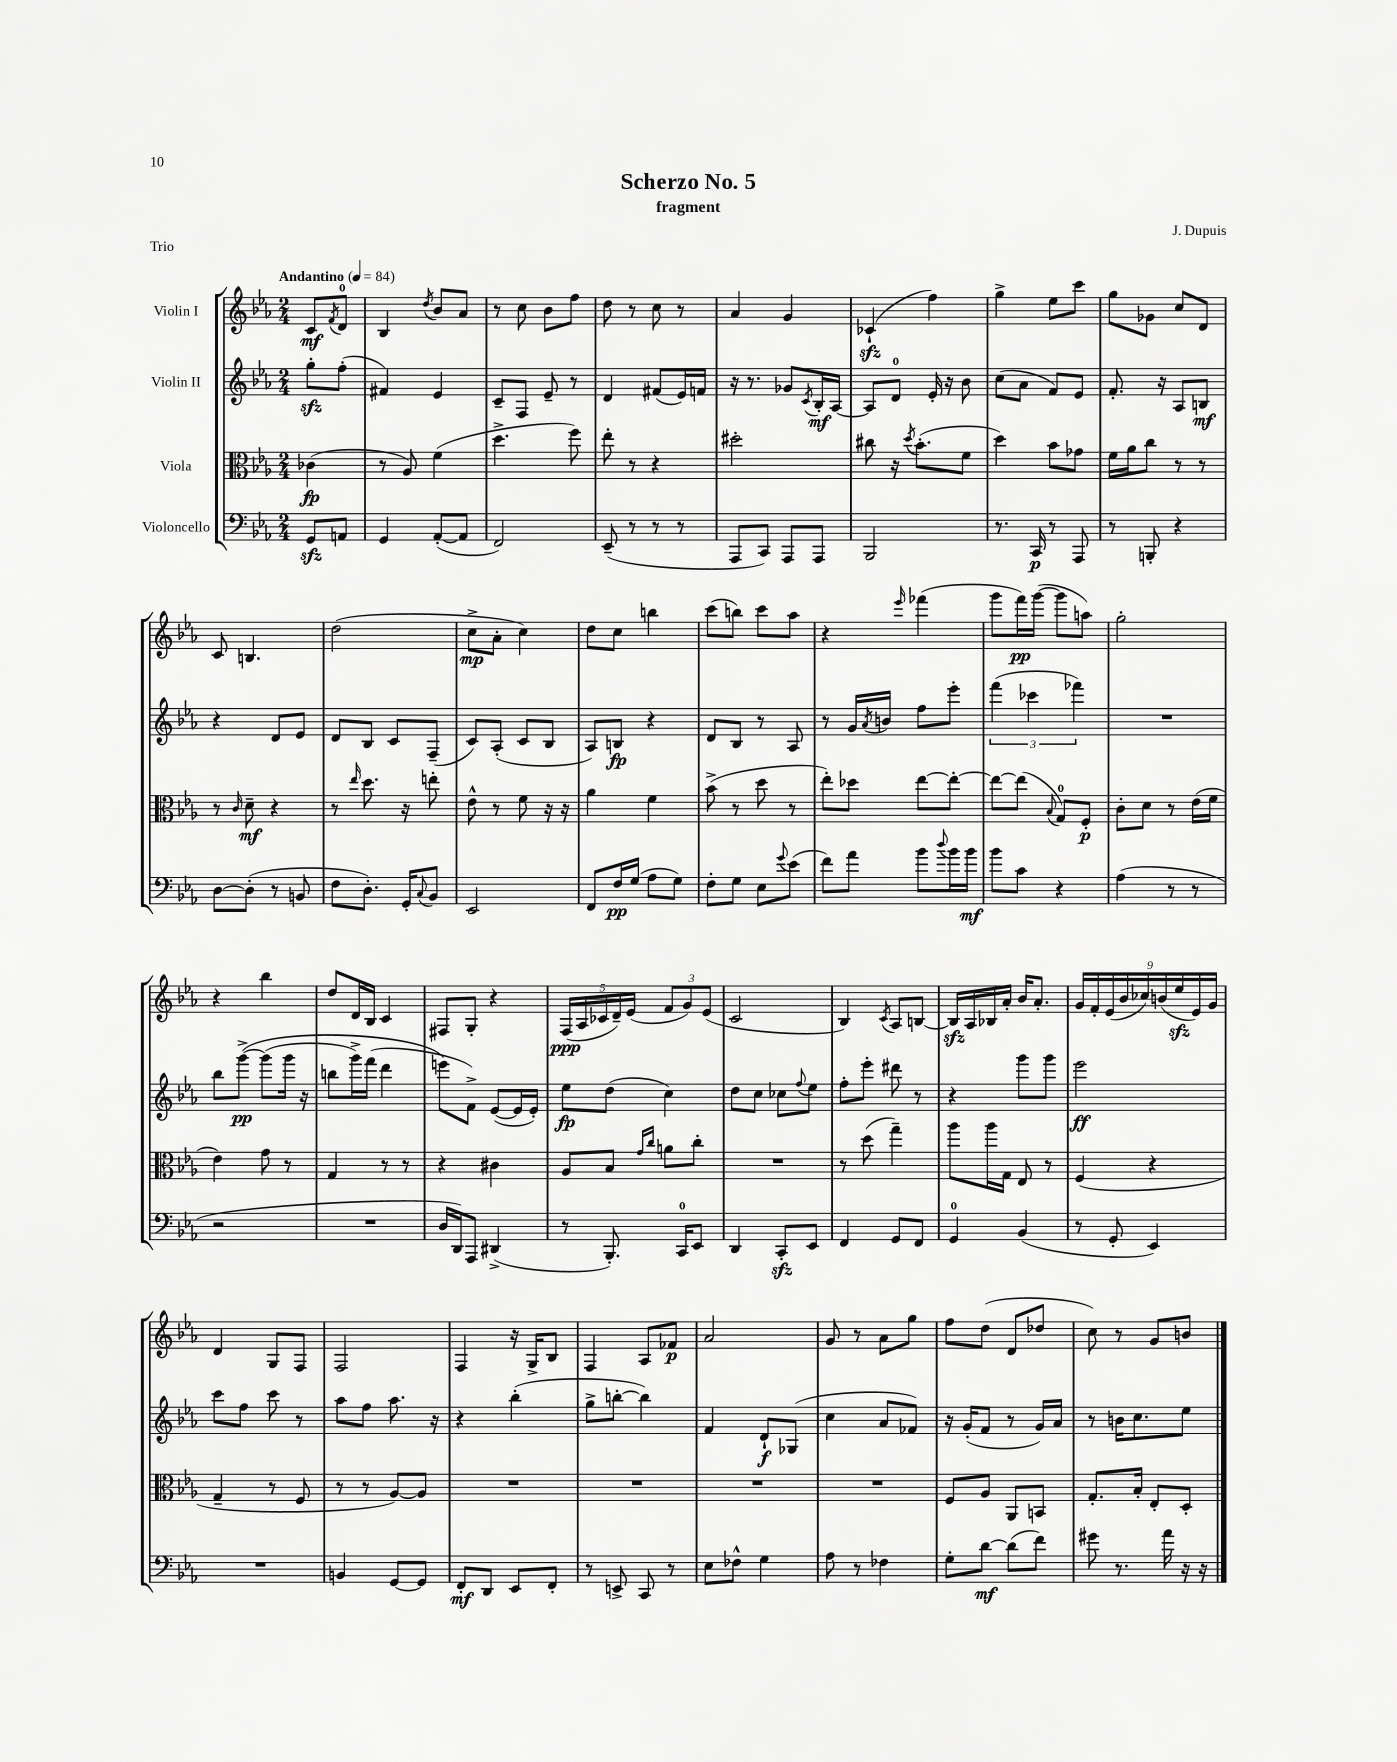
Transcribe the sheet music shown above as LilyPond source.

\header { title = "Scherzo No. 5" composer = "J. Dupuis" subtitle = "fragment" piece = "Trio" }
<<
\new StaffGroup <<
\new Staff = "s0" \with { instrumentName = "Violin I" } {
    \clef treble \key ees \major \numericTimeSignature \time 2/4 \partial 4 \tempo "Andantino" 4 = 84
    c'8\mf \acciaccatura { f'8 } d'8-0 |
    bes4 \acciaccatura { d''8 } bes'8 aes'8 |
    r8 c''8 bes'8 f''8 |
    d''8 r8 c''8 r8 |
    aes'4 g'4 |
    ces'4-!\sfz( f''4) |
    g''4-> ees''8 c'''8 |
    g''8 ges'8 c''8 d'8 |
    c'8 b4. |
    d''2( |
    c''8->\mp aes'8-. c''4) |
    d''8 c''8 b''4 |
    c'''8( b''8) c'''8 aes''8 |
    r4 \grace { ees'''16 } fes'''4( |
    g'''8 f'''16\pp) g'''16~( g'''8 a''8) |
    g''2-. |
    r4 bes''4 |
    d''8 d'16 bes16 c'4 |
    fis8 g8-. r4 |
    \tuplet 5/4 { f16\ppp( aes16 ces'16 d'16--) ees'16( } \tuplet 3/2 { f'8 g'8) ees'8( } |
    c'2 |
    bes4) \acciaccatura { c'8 } aes8 b8~ |
    b16\sfz aes16 bes16 aes'16-. bes'16 aes'8.-. |
    \tuplet 9/8 { g'16 f'16-. ees'16( bes'16 ces''16) b'16( ees''16\sfz ees'16) g'16 } |
    d'4 g8 f8 |
    f2 |
    f4 r16 g16-> bes8 |
    f4 aes8 fes'8\p |
    aes'2 |
    g'8 r8 aes'8 g''8 |
    f''8 d''8( d'8 des''8 |
    c''8) r8 g'8 b'8 \bar "|." |
}
\new Staff = "s1" \with { instrumentName = "Violin II" } {
    \clef treble \key ees \major \numericTimeSignature \time 2/4 \partial 4
    g''8-.\sfz f''8-.( |
    fis'4) ees'4 |
    c'8-- f8 ees'8-- r8 |
    d'4 fis'8( ees'16) f'16 |
    r16 r8. ges'8 \acciaccatura { c'8 } bes16-.\mf aes16~ |
    aes8 d'8-0 ees'16-. r16 bes'8 |
    c''8( aes'8 f'8) ees'8 |
    f'8.-. r16 aes8 b8\mf |
    r4 d'8 ees'8 |
    d'8 bes8 c'8 f8--( |
    c'8) aes8-.( c'8 bes8 |
    aes8) b8\fp r4 |
    d'8 bes8 r8 aes8 |
    r8 g'16 \acciaccatura { aes'8 } b'16 f''8 ees'''8-. |
    \tuplet 3/2 { f'''4( ces'''4 fes'''4) } |
    R2 |
    bes''8 g'''8~->\pp\( g'''8( g'''16 r16 |
    b''8 g'''16->) f'''16( d'''4 |
    e'''8\) f'8->) ees'8~( ees'16 ees'16-.) |
    ees''8\fp d''8( c''4) |
    d''8 c''8 ces''8 \appoggiatura { f''8 } ees''8 |
    f''8-. ees'''8-. dis'''8 r8 |
    r4 g'''8 g'''8 |
    ees'''2\ff |
    c'''8 f''8 c'''8 r8 |
    aes''8 f''8 aes''8. r16 |
    r4 bes''4-.( |
    g''8-> b''8~-. b''4) |
    f'4 d'8-!\f ges8( |
    c''4 aes'8 fes'8) |
    r16 g'16-.( f'8 r8 g'16) aes'16 |
    r8 b'16 c''8. ees''8 \bar "|." |
}
\new Staff = "s2" \with { instrumentName = "Viola" } {
    \clef alto \key ees \major \numericTimeSignature \time 2/4 \partial 4
    ces'4\fp( |
    r8 aes8) f'4( |
    d''4.-> f''8) |
    ees''8-. r8 r4 |
    dis''2-. |
    cis''8 r16 \acciaccatura { d''8 } bes'8.-.( f'8 |
    d''4) bes'8 ges'8 |
    f'16 aes'16 c''8 r8 r8 |
    r8 \grace { c'16 } d'8--\mf r4 |
    r8 \grace { ees''16 } d''8. r16 e''8-. |
    ees'8-^ r8 f'8 r16 r16 |
    aes'4 f'4 |
    bes'8->( r8 d''8 r8 |
    ees''8-.) des''8 ees''8~ ees''8~-. |
    ees''8~ ees''8( \appoggiatura { bes8 } g8-0) f8-.\p |
    c'8-. d'8 r8 ees'16( f'16 |
    ees'4) g'8 r8 |
    g4 r8 r8 |
    r4 cis'4 |
    aes8 bes8 \grace { g'16 c''16 } a'8 c''8-. |
    R2 |
    r8 d''8( g''4--) |
    aes''8 aes''16 g16 ees8 r8 |
    f4( r4 |
    g4-- r8 f8 |
    r8 r8 aes8~) aes8 |
    R2 |
    R2 |
    R2 |
    R2 |
    f8 aes8 aes,8 b,8 |
    g8.-. bes16-. ees8-. d8-. \bar "|." |
}
\new Staff = "s3" \with { instrumentName = "Violoncello" } {
    \clef bass \key ees \major \numericTimeSignature \time 2/4 \partial 4
    g,8\sfz a,8 |
    g,4 aes,8~-.( aes,8 |
    f,2) |
    ees,8--( r8 r8 r8 |
    aes,,8 c,8) aes,,8 aes,,8 |
    bes,,2 |
    r8. c,16\p r8 aes,,8 |
    r8 b,,8-. r4 |
    d8~ d8-.( r8 b,8 |
    f8 d8.-.) g,16-. \appoggiatura { c8 } bes,8 |
    ees,2 |
    f,8 f16\pp g16( aes8 g8) |
    f8-. g8 ees8 \appoggiatura { g'8 } ees'8( |
    f'8) aes'8 bes'8 \appoggiatura { d''8 } bes'16 bes'16\mf |
    bes'8 c'8 r4 |
    aes4( r8 r8 |
    r2 |
    R2 |
    d16 d,16) aes,,8 dis,4->( |
    r8 bes,,8.-.) c,16-0 ees,8 |
    d,4 c,8-.\sfz ees,8 |
    f,4 g,8 f,8 |
    g,4-0 bes,4( |
    r8 g,8-. ees,4) |
    R2 |
    b,4 g,8~ g,8 |
    f,8-.\mf d,8 ees,8 f,8-. |
    r8 e,8-> c,8 r8 |
    ees8 fes8-^ g4 |
    aes8 r8 fes4 |
    g8-. d'8~\mf d'8( f'8) |
    gis'8 r8. aes'16 r16 r16 \bar "|." |
}
>>
>>
\layout { \context { \Score \remove "Bar_number_engraver" } }
